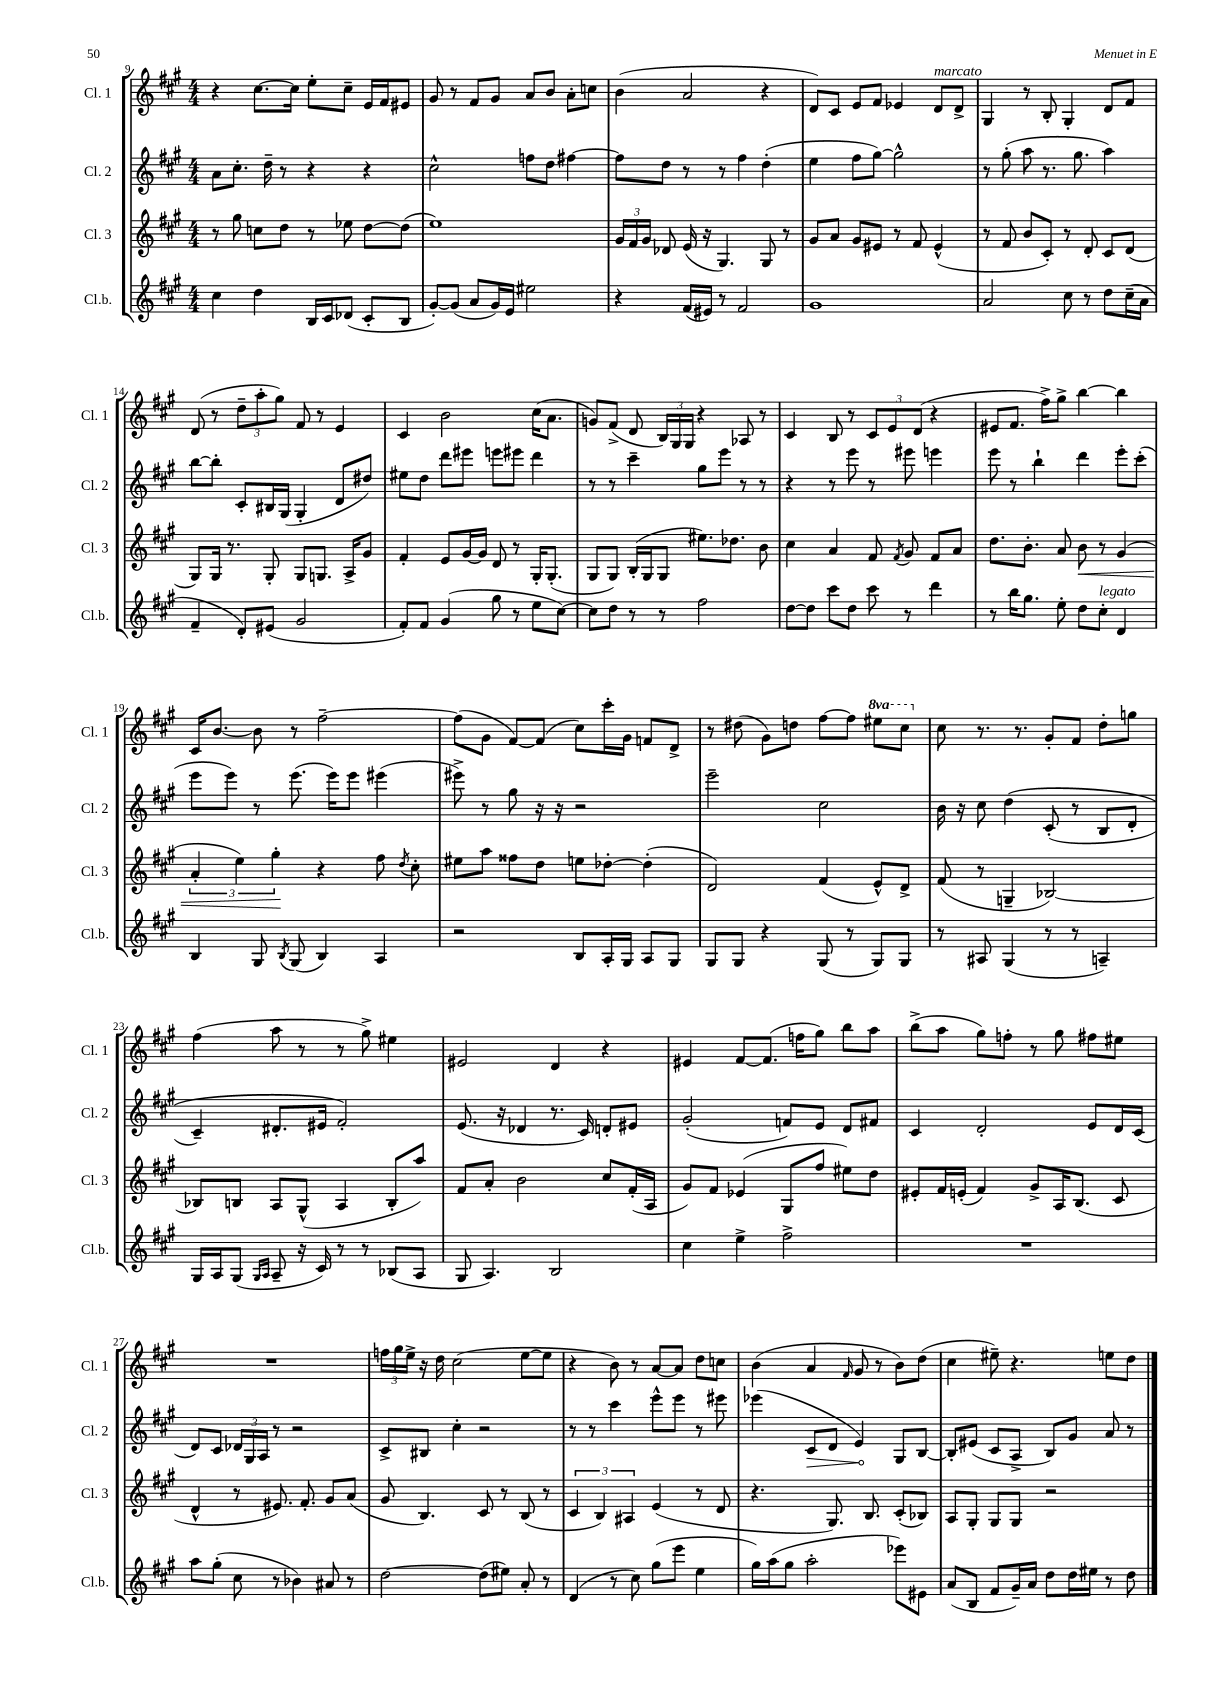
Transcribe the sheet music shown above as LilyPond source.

<<
\new StaffGroup <<
\new Staff = "s0" \with { instrumentName = "Cl. 1" shortInstrumentName = "Cl. 1" } {
    \clef treble \key a \major \numericTimeSignature \time 4/4 \set Staff.ottavationMarkups = #ottavation-simple-ordinals
    \autoBeamOff r4 cis''8.[~ cis''16] e''8[-. cis''8]-- e'16[ fis'16 eis'8] |
    gis'8 r8 fis'8[ gis'8] a'8[ b'8] a'8[-. c''8] |
    b'4( a'2 r4 |
    d'8[) cis'8] e'8[ fis'8] ees'4 d'8[^\markup { \italic "marcato" } d'8]-> |
    gis4 r8 b8-. gis4-. d'8[ fis'8] |
    d'8( r8 \tuplet 3/2 { d''8[-- a''8-. gis''8]) } fis'8 r8 e'4 |
    cis'4 b'2 cis''16[( a'8.] |
    g'8[) fis'8]->( d'8 \tuplet 3/2 { b16[) gis16 gis16] } r4 aes8 r8 |
    cis'4 b8 r8 \tuplet 3/2 { cis'8[ e'8 d'8]( } r4 |
    eis'8[ fis'8.] fis''16[->) gis''8]-> b''4~ b''4 |
    cis'16[ b'8.]~ b'8 r8 fis''2~-- |
    fis''8[( gis'8] fis'8[~) fis'8]( cis''8[) cis'''16-. gis'16] f'8[ d'8]-> |
    r8 dis''8( gis'8[) d''8] fis''8[~ fis''8] \ottava #1 eis'''8[ cis'''8] \ottava #0 |
    cis''8 r8. r8. gis'8[-. fis'8] d''8[-. g''8] |
    fis''4( a''8 r8 r8 gis''8->) eis''4 |
    eis'2 d'4 r4 |
    eis'4 fis'8[~ fis'8.]( f''16[ gis''8]) b''8[ a''8] |
    b''8[->( a''8] gis''8[) f''8]-. r8 gis''8 fis''8[ eis''8] |
    R1 |
    \tuplet 3/2 { f''16[ gis''16 e''16]-> } r16 d''16 cis''2( e''8[~ e''8] |
    r4 b'8) r8 a'8[~ a'8] d''8[ c''8] |
    b'4( a'4 \grace { fis'16 } gis'8 r8 b'8[) d''8]( |
    cis''4 eis''8--) r4. e''8[ d''8] \bar "|." |
}
\new Staff = "s1" \with { instrumentName = "Cl. 2" shortInstrumentName = "Cl. 2" } {
    \clef treble \key a \major \numericTimeSignature \time 4/4
    \autoBeamOff a'8[ cis''8.]-. d''16-- r8 r4 r4 |
    cis''2-^ f''8[ d''8] fis''4~ |
    fis''8[ d''8] r8 r8 fis''4 d''4-.( |
    e''4 fis''8[ gis''8]~) gis''2-^ |
    r8 gis''8-.( a''8 r8. gis''8. a''4) |
    b''8[~ b''8]-. cis'8[-. bis16 gis16]( gis4-. d'8[ dis''8]) |
    eis''8[ d''8] d'''8[ eis'''8] e'''8[ eis'''8] d'''4 |
    r8 r8 cis'''4-- gis''8[ e'''8] r8 r8 |
    r4 r8 e'''8 r8 eis'''8 e'''4 |
    e'''8 r8 b''4-! d'''4 e'''8[-. cis'''8]-.( |
    e'''8[ e'''8]) r8 e'''8.( e'''16[) e'''8] eis'''4( |
    eis'''8->) r8 gis''8 r16 r16 r2 |
    e'''2-- cis''2 |
    b'16 r16 cis''8 d''4\( cis'8-.( r8 b8[ d'8]-. |
    cis'4--) dis'8.[-. eis'16] fis'2-.\) |
    e'8.( r16 des'4 r8. cis'16) d'8[-. eis'8] |
    gis'2-.( f'8[) e'8] d'8[ fis'8] |
    cis'4 d'2-. e'8[ d'16 cis'16]( |
    d'8[) cis'8] \tuplet 3/2 { des'16[ gis16 a16] } r8 r2 |
    cis'8[-> bis8] cis''4-. r2 |
    r8 r8 cis'''4 e'''8[-^ e'''8] r8 eis'''8 |
    ees'''4( \once \override Hairpin.circled-tip = ##t cis'8[\> d'8] e'4\!) gis8[ b8]~ |
    b8[-. eis'8]( cis'8[ a8]-> b8[) gis'8] a'8 r8 \bar "|." |
}
\new Staff = "s2" \with { instrumentName = "Cl. 3" shortInstrumentName = "Cl. 3" } {
    \clef treble \key a \major \numericTimeSignature \time 4/4
    \autoBeamOff r8 gis''8 c''8[ d''8] r8 ees''8 d''8[~ d''8]( |
    e''1) |
    \tuplet 3/2 { gis'16[ fis'16 gis'16] } des'8 e'16( r16 gis4.) gis8 r8 |
    gis'8[ a'8] gis'8[ eis'8] r8 fis'8 eis'4-^( |
    r8 fis'8 b'8[ cis'8]-.) r8 d'8-. cis'8[ d'8]( |
    gis8[) gis16] r8. gis8-. gis8[ g8.] a16[-> gis'8] |
    fis'4-. e'8[ gis'16~ gis'16] d'8 r8 gis16[-. gis8.]-.( |
    gis8[ gis8]) b16[-.( gis16 gis8] eis''8.[) des''8.] b'8 |
    cis''4 a'4 fis'8 \acciaccatura { fis'8 } gis'8 fis'8[ a'8] |
    d''8.[ b'8.]-. a'8 b'8\< r8 gis'4( |
    \tuplet 3/2 { a'4-. e''4) gis''4-.\! } r4 fis''8 \acciaccatura { d''8 } cis''8-. |
    eis''8[ a''8] fisis''8[ d''8] e''8[ des''8]~-. des''4-.( |
    d'2) fis'4( e'8[-^) d'8]-> |
    fis'8( r8 g4-- bes2~) |
    bes8[ b8] a8[ gis8]-^( a4 b8[-. a''8]) |
    fis'8[ a'8]-. b'2 cis''8[ fis'16-.( a16] |
    gis'8[) fis'8] ees'4( gis8[ fis''8] eis''8[) d''8] |
    eis'8[-. fis'16 e'16]-.( fis'4) gis'8[-> a16 b8.]( cis'8 |
    d'4-^ r8 eis'8.) fis'8.-. gis'8[ a'8]( |
    gis'8 b4.) cis'8 r8 b8( r8 |
    \tuplet 3/2 { cis'4 b4) ais4 } e'4( r8 d'8 |
    r4. gis8.) b8. cis'8[-.( bes8]) |
    a8[ gis8]-. gis8[ gis8] r2 \bar "|." |
}
\new Staff = "s3" \with { instrumentName = "Cl.b." shortInstrumentName = "Cl.b." } {
    \clef treble \key a \major \numericTimeSignature \time 4/4
    \autoBeamOff cis''4 d''4 b16[ cis'16 des'8]( cis'8[-. b8] |
    gis'8[~-.) gis'8]( a'8[ gis'16) e'16] eis''2 |
    r4 fis'16[( eis'16]) r8 fis'2 |
    gis'1 |
    a'2 cis''8 r8 d''8[ cis''16--( a'16] |
    fis'4-- d'8[-.) eis'8]( gis'2 |
    fis'8[-.) fis'8] gis'4( gis''8 r8 e''8[ cis''8]~) |
    cis''8[ d''8] r8 r8 fis''2 |
    d''8[~ d''8] cis'''8[ d''8] cis'''8 r8 d'''4 |
    r8 b''16[ gis''8.] e''8-. d''8[ cis''8]-.^\markup { \italic "legato" } d'4 |
    b4 gis8 \acciaccatura { b8 } gis8( b4) a4 |
    r2 b8[ a16-. gis16] a8[ gis8] |
    gis8[ gis8] r4 gis8( r8 gis8[) gis8] |
    r8 ais8 gis4( r8 r8 a4--) |
    gis16[ a16 gis8]( \grace { gis16[ a16] } a8-- r16 cis'16) r8 r8 bes8[( a8] |
    gis8 a4.) b2 |
    cis''4 e''4-> fis''2-> |
    R1 |
    a''8[ gis''8]-.( cis''8 r8 bes'4) ais'8 r8 |
    d''2~ d''8[( eis''8]) a'8-. r8 |
    d'4( r8 cis''8) gis''8[( e'''8] e''4 |
    gis''16[) a''16( gis''8] a''2-. ees'''8[) eis'8] |
    a'8[( b8] fis'8[ gis'16--) a'16] d''8[ d''16 eis''16] r8 d''8 \bar "|." |
}
>>
>>
\layout { \context { \Score currentBarNumber = #9 } }
